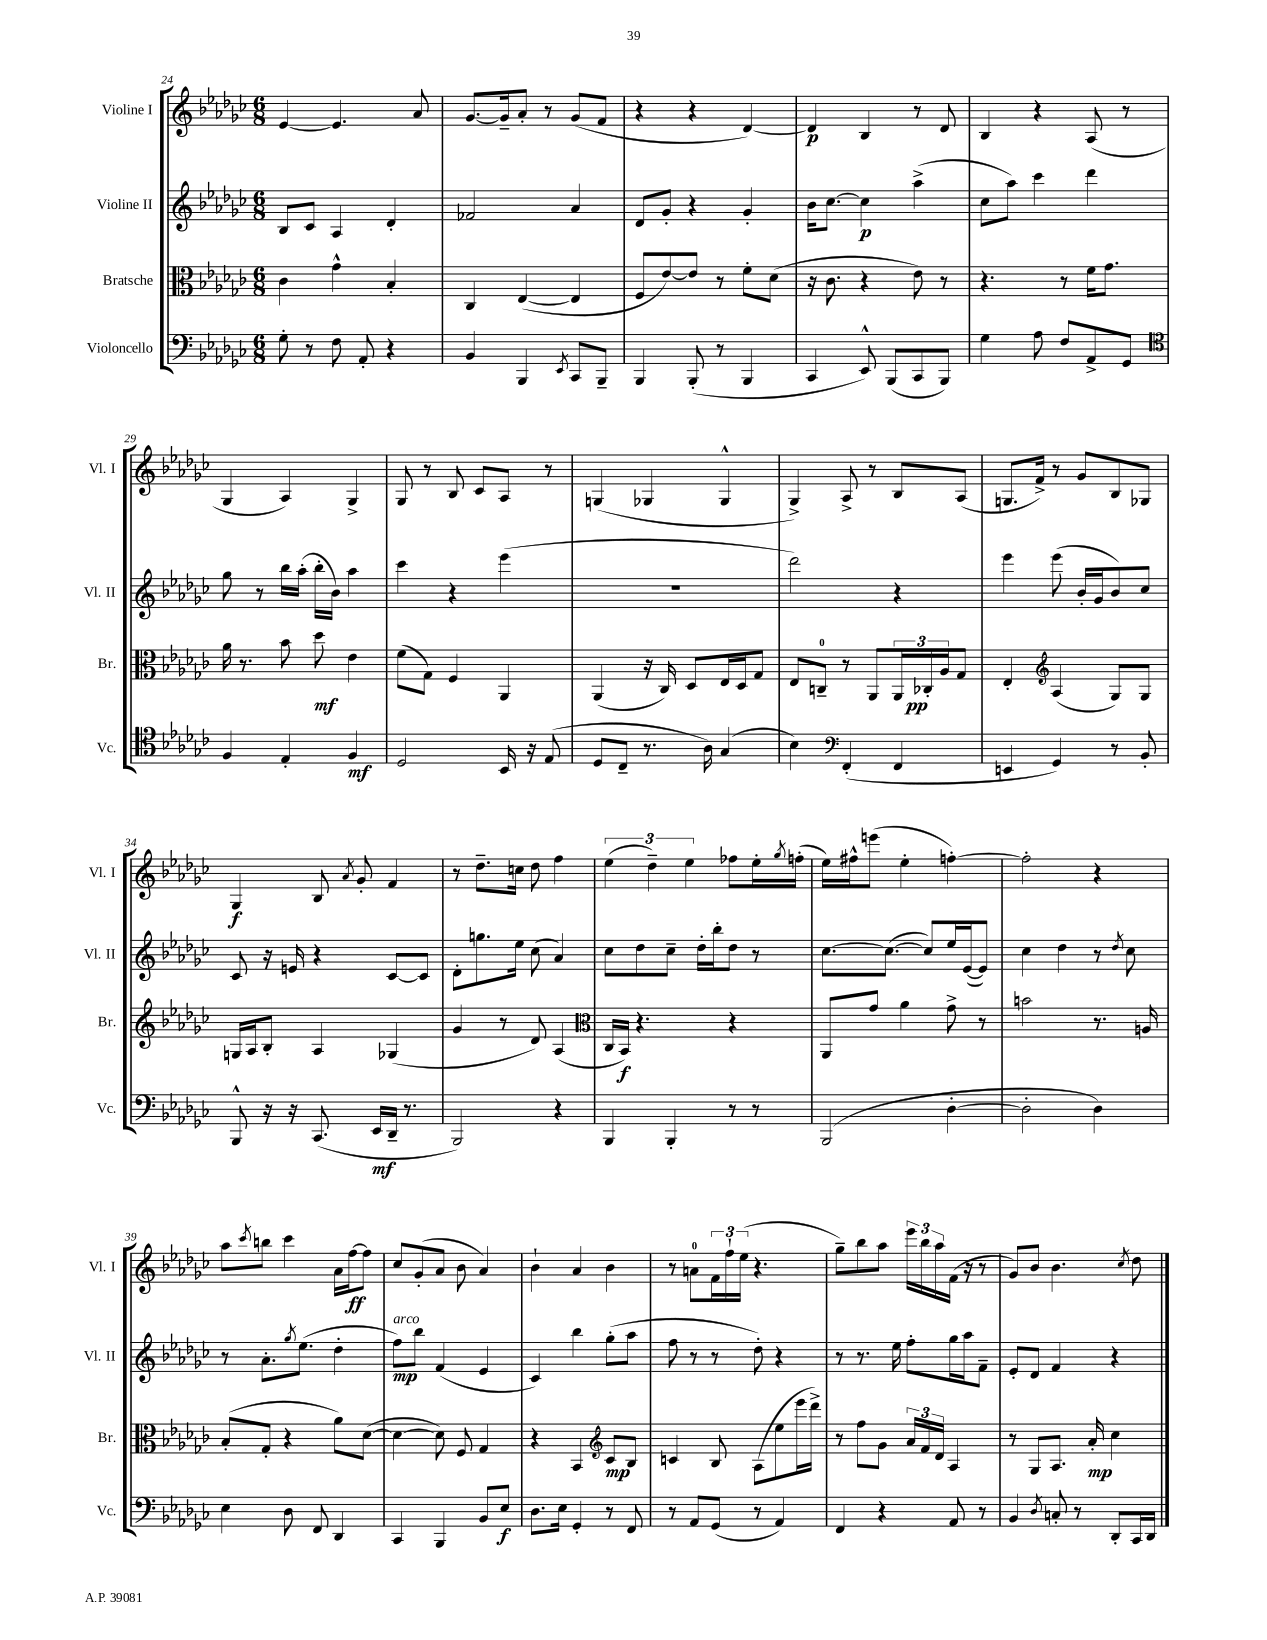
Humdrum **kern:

**kern	**kern	**kern	**kern
*staff4	*staff3	*staff2	*staff1
*clefF4	*clefC3	*clefG2	*clefG2
*k[b-e-a-d-g-c-]	*k[b-e-a-d-g-c-]	*k[b-e-a-d-g-c-]	*k[b-e-a-d-g-c-]
*M6/8	*M6/8	*M6/8	*M6/8
8G-'\	4c-\	8B-/L	[4e-/
8r	.	8c-/J	.
8F\	4g-^^\	4A-/	4.e-/]
8AA-'/	.	.	.
4r	4B-'/	4d-'/	.
.	.	.	8a-/
=	=	=	=
4BB-/	4C-/	2f-/	[8.g-/L
.	.	.	16g-~/]k
4BBB-/	([4E-/	.	8a-'/J
.	.	.	8r
8qEE-/	.	.	.
8CC-/L	4E-/]	4a-/	(8g-/L
8BBB-~/J	.	.	8f/J
=	=	=	=
4BBB-/	8F/L	8d-/L	4r
.	[8e-/)	8g-'/J	.
(8BBB-'/	8e-/]J	4r	4r
8r	8r	.	.
4BBB-/	8f'\L	4g-'/	[4d-/)
.	(8d-\J	.	.
=	=	=	=
4CC-/	16r	16b-\LK	4d-/]
.	8.c-\	[8.cc-\J	.
8EE-^^/)	4r	4cc-\]	4B-/
(8BBB-/L	.	.	.
8CC-/	8e-\)	(4aa-^\	8r
8BBB-/J)	8r	.	8d-/
=	=	=	=
4G-\	4.r	8cc-\L	4B-/
.	.	8aa-\J)	.
8A-\	.	4ccc-\	4r
8F/L	8r	.	.
8AA-^/	16f\LK	4ddd-\	(8A-/
.	8.g-\J	.	.
8GG-/J	.	.	8r
=	=	=	=
*clefC4	*	*	*
4F/	16a-\	8gg-\	4G-/
.	8.r	.	.
.	.	8r	.
4E-'/	8b-\	16bb-\LL	4A-/)
.	.	(16aa-'\JJ	.
.	8dd-\	16bb-'\LL	.
.	.	16b-\JJ)	.
4F/	4e-\	4aa-\	4G-^/
=	=	=	=
2D-/	(8f\L	4ccc-\	8G-/
.	8G-\J)	.	8r
.	4F/	4r	8B-/
.	.	.	8c-/L
16BB-/	4AA-/	(4eee-\	8A-/J
16r	.	.	.
(8E-/	.	.	8r
=	=	=	=
8D-/L	(4AA-/	2.r	(4G/
8C-~/J	.	.	.
8.r	16r	.	4G-/
.	16C-/)	.	.
.	8D-/L	.	.
16A-\)	.	.	.
(4G-/	16E-/L	.	4G-^^/
.	16D-/J	.	.
.	8G-/J	.	.
=	=	=	=
4B-\)	8E-/L	2ddd-\)	4G-^/)
.	8C~/J	.	.
*clefF4	*	*	*
(4FF'/	8r	.	8A-^/
.	8AA-/L	.	8r
4FF/	24AA-/L	4r	8B-/L
.	24C-'/	.	.
.	24A-/J	.	.
.	8G-/J	.	(8A-/J
=	=	=	=
4EE/	4E-'/	4eee-\	8.G/L
.	.	.	16f^/Jk)
*	*clefG2	*	*
4GG-/)	(4A-/	(8eee-\	8r
.	.	16b-'/LL	8g-/L
.	.	16g-/J	.
8r	8G-/L)	8b-/)	8B-/
8BB-'/	8G-/J	8cc-/J	8G-/J
=	=	=	=
8BBB-^^/	16G/LL	8c-/	4G-/
.	16A-/J	.	.
16r	8B-'/J	16r	.
16r	.	16e/	.
(8.CC-/	4A-/	4r	8B-/
.	.	.	8qa-/
.	.	.	8g-'/
16EE-/LL	.	.	.
16DD-~/JJ	(4G-/	[8c-/L	4f/
8.r	.	.	.
.	.	8c-/]J	.
=	=	=	=
2BBB-/)	4g-/	8d-'\L	8r
.	.	8.gg\	8.dd-~\L
.	8r	.	.
.	.	16ee-\Jk	16cc\Jk
.	8d-/)	(8cc-\	8dd-\
4r	(4A-/	4a-/)	4ff\
=	=	=	=
*	*clefC3	*	*
4BBB-/	16C-/LL	8cc-\L	(6ee-\
.	16BB-/JJ)	.	.
.	4.r	8dd-\	.
.	.	.	6dd-~\)
4BBB-'/	.	8cc-~\J	.
.	.	.	6ee-\
.	.	16dd-'\LL	.
.	.	16bb-'\J	.
8r	4r	8dd-\J	8ff-\L
8r	.	8r	16ee-'\L
.	.	.	8qgg-/
.	.	.	(16ff'\JJ
=	=	=	=
(2BBB-/	8AA-/L	[8.cc-\L	16ee-\LL)
.	.	.	16ff#^^\J
.	8g-/J	.	(8eee\J
.	.	(8.cc-\_J	.
.	4a-\	.	4ee-'\
.	.	8cc-/]L)	.
[4D-'\	8g-^\	16ee-/L	[4ff'\)
.	.	([16e-/J	.
.	8r	8e-/]J)	.
=	=	=	=
2D-'\]	2b\	4cc-\	2ff'\]
.	.	4dd-\	.
4D-\)	8.r	8r	4r
.	.	8qdd-/	.
.	.	8cc-\	.
.	16A/	.	.
=	=	=	=
4E-\	(8B-'/L	8r	8aa-\L
.	.	.	8qccc-/
.	8G-'/J	8.a-'\L	8bb\J
8D-\	4r	.	4ccc-\
.	.	8qgg-/	.
.	.	(8.ee-\J	.
8FF/	.	.	.
4DD-/	8a-\L)	4dd-'\	16a-\LL
.	.	.	[16ff\J
.	([8d-\J	.	8ff\]J
=	=	=	=
4CC-/	4d-\_	8ff\L)	8cc-/L
.	.	8bb-\J	(8g-'/
4BBB-/	8d-\])	(4f/	8a-/J
.	8F/	.	8b-\
8BB-/L	4G-/	4e-/	4a-/)
8E-/J	.	.	.
=	=	=	=
8.D-\L	4r	4c-/)	4b-`\
16E-\Jk	.	.	.
4GG-'/	4BB-/	4bb-\	4a-/
*	*clefG2	*	*
8r	8c-/L	(8gg-'\L	4b-\
8FF/	8B-/J	8aa-\J	.
=	=	=	=
8r	4c/	8ff\	8r
8AA-/L	.	8r	8a\L
(8GG-/J	8B-/	8r	24f\L
.	.	.	24ff`\
.	.	.	(24ee-\JJ
8r	(8A-\L	8dd-'\)	4.r
4AA-/)	8ee-\	4r	.
.	16eee-\L	.	.
.	16ddd-^\JJ)	.	.
=	=	=	=
4FF/	8r	8r	8gg-~\L)
.	8ff\L	8.r	8bb-\
4r	8g-\J	.	8aa-\J
.	.	16ee-\	.
.	24a-/LL	8ff'\L	24eee-\LL
.	24f/	.	24bb-\
.	24d-/JJ	.	24aa-\
8AA-/	4A-/	16gg-\L	(16f\JJ
.	.	16aa-\J	16r
8r	.	8f~\J	8r
=	=	=	=
4BB-/	8r	8e-'/L	8g-/L)
.	8G-/L	8d-/J	8b-/J
8qD-/	.	.	.
8C'/	8.A-/J	4f/	4.b-\
8r	.	.	.
.	16a-'/	.	.
8DD-'/L	4cc-\	4r	.
.	.	.	8qcc-/
16CC-/L	.	.	8dd-\
16DD-/JJ	.	.	.
==	==	==	==
*-	*-	*-	*-
